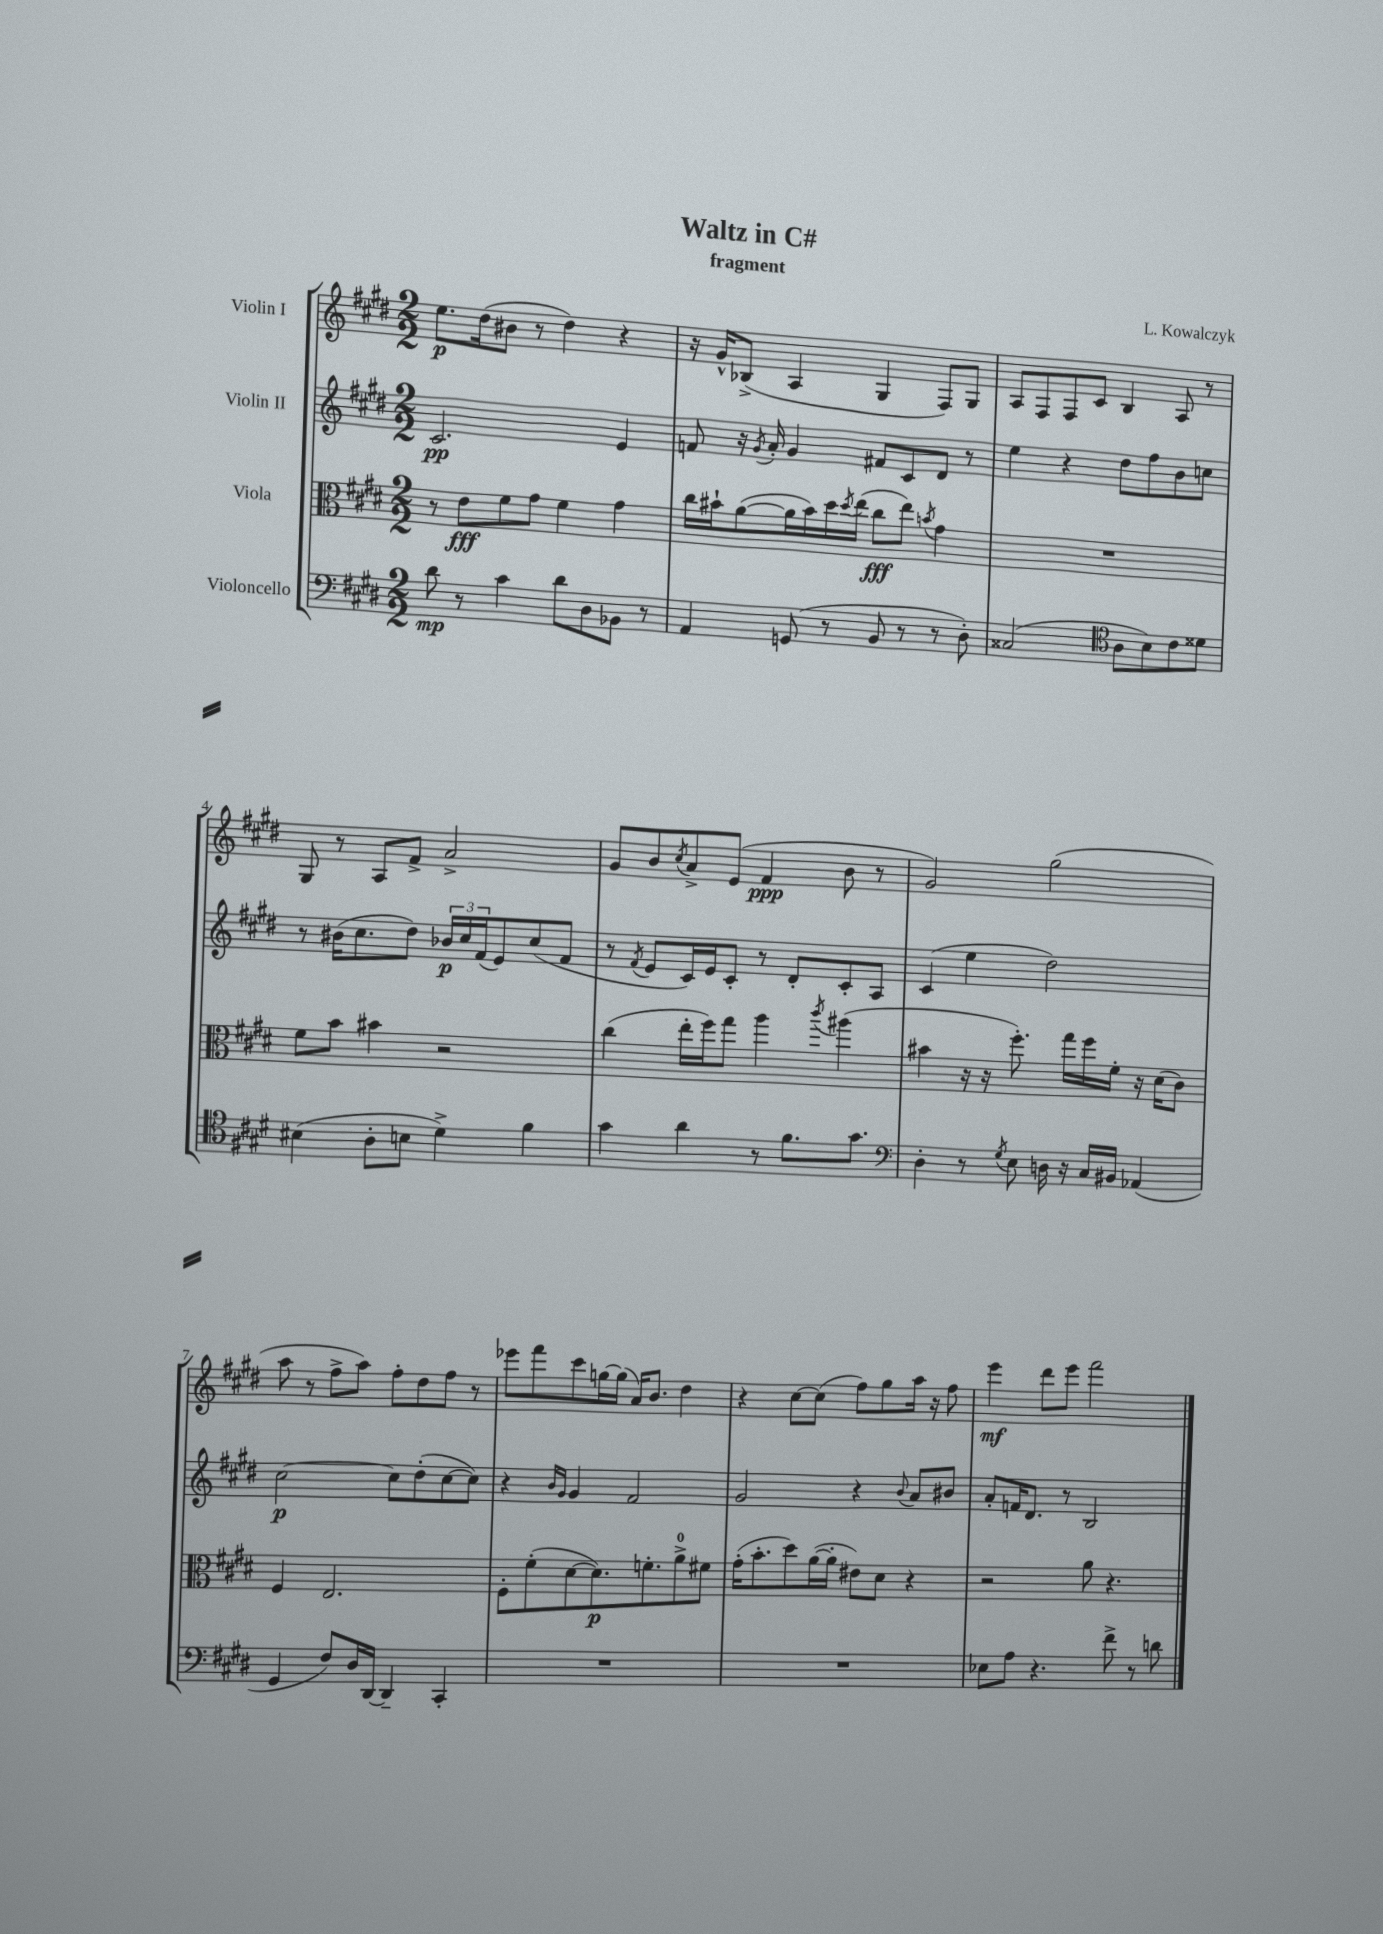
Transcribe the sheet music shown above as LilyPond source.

\header { title = "Waltz in C#" composer = "L. Kowalczyk" subtitle = "fragment" }
<<
\new StaffGroup <<
\new Staff = "s0" \with { instrumentName = "Violin I" } {
    \clef treble \key e \major \numericTimeSignature \time 2/2
    e''8.\p dis''16( bis'8 r8 dis''4) r4 |
    r16 gis'16-^ bes8->( a4 gis4 fis8) gis8 |
    a8 fis8 fis8 cis'8 b4 a8 r8 |
    gis8 r8 a8 fis'8-> a'2-> |
    gis'8 b'8 \acciaccatura { cis''8 } a'8-> e'8( fis'4\ppp b'8 r8 |
    gis'2) gis''2( |
    a''8 r8 fis''8-> a''8) fis''8-. dis''8 fis''8 r8 |
    ees'''8 fis'''8 cis'''8 g''16~ g''16( a'16) b'8. dis''4 |
    r4 cis''8~ cis''8( fis''8) gis''8 a''16 r16 fis''8 |
    e'''4\mf dis'''8 e'''8 fis'''2 \bar "|." |
}
\new Staff = "s1" \with { instrumentName = "Violin II" } {
    \clef treble \key e \major \numericTimeSignature \time 2/2
    cis'2.\pp e'4 |
    f'8 r16 \acciaccatura { gis'8 } a'16-. gis'4 fis'8 cis'8 dis'8 r8 |
    e''4 r4 dis''8 fis''8 b'8 c''8 |
    r8 bis'16( cis''8. dis''8) \tuplet 3/2 { bes'16\p cis''16 fis'16( } e'8) cis''8( fis'8 |
    r8 \acciaccatura { fis'8 } e'8 cis'16) e'16 cis'8-. r8 dis'8-. cis'8-. a8 |
    cis'4( e''4 dis''2) |
    cis''2~\p cis''8 dis''8-.( cis''8~ cis''8) |
    r4 \grace { b'16 gis'16 } gis'4 fis'2 |
    gis'2 r4 \appoggiatura { b'8 } a'8 bis'8 |
    a'8-. f'16 dis'8. r8 b2 \bar "|." |
}
\new Staff = "s2" \with { instrumentName = "Viola" } {
    \clef alto \key e \major \numericTimeSignature \time 2/2
    r8 e'8\fff fis'8 gis'8 fis'4 gis'4 |
    cis''16 bis'16-! a'8~( a'16 bis'16) dis''16 \acciaccatura { dis''8 } e''16( cis''8\fff e''8) \acciaccatura { b'8 } gis'4 |
    R1 |
    fis'8 b'8 bis'4 r2 |
    cis''4( e''16-. fis''16) gis''8 a''4 \acciaccatura { cis'''8 } ais''4( |
    bis'4 r16 r16 fis''8.-.) gis''16 fis''16 fis'16-. r16 dis'16( cis'8) |
    fis4 e2. |
    fis8-. fis'8-.( dis'8~ dis'8.\p) f'8.-. a'8-0-> fis'8 |
    gis'16-.( b'8.-. dis''8) a'16~( a'16-. eis'8) dis'8 r4 |
    r2 a'8 r4. \bar "|." |
}
\new Staff = "s3" \with { instrumentName = "Violoncello" } {
    \clef bass \key e \major \numericTimeSignature \time 2/2
    dis'8\mp r8 cis'4 dis'8 dis8 bes,8 r8 |
    a,4 g,8( r8 b,8 r8 r8 dis8-.) |
    cisis2( \clef tenor a8 b8) cis'8 disis'8 |
    bis4( a8-. b8 dis'4->) fis'4 |
    gis'4 a'4 r8 fis'8. gis'8. |
    \clef bass dis4-. r8 \acciaccatura { gis8 } e8 d16 r16 cis16 bis,16 aes,4( |
    gis,4 fis8) dis16 dis,16~ dis,4-- cis,4-. |
    R1 |
    R1 |
    ees8 a8 r4. fis'8-> r8 d'8 \bar "|." |
}
>>
>>
